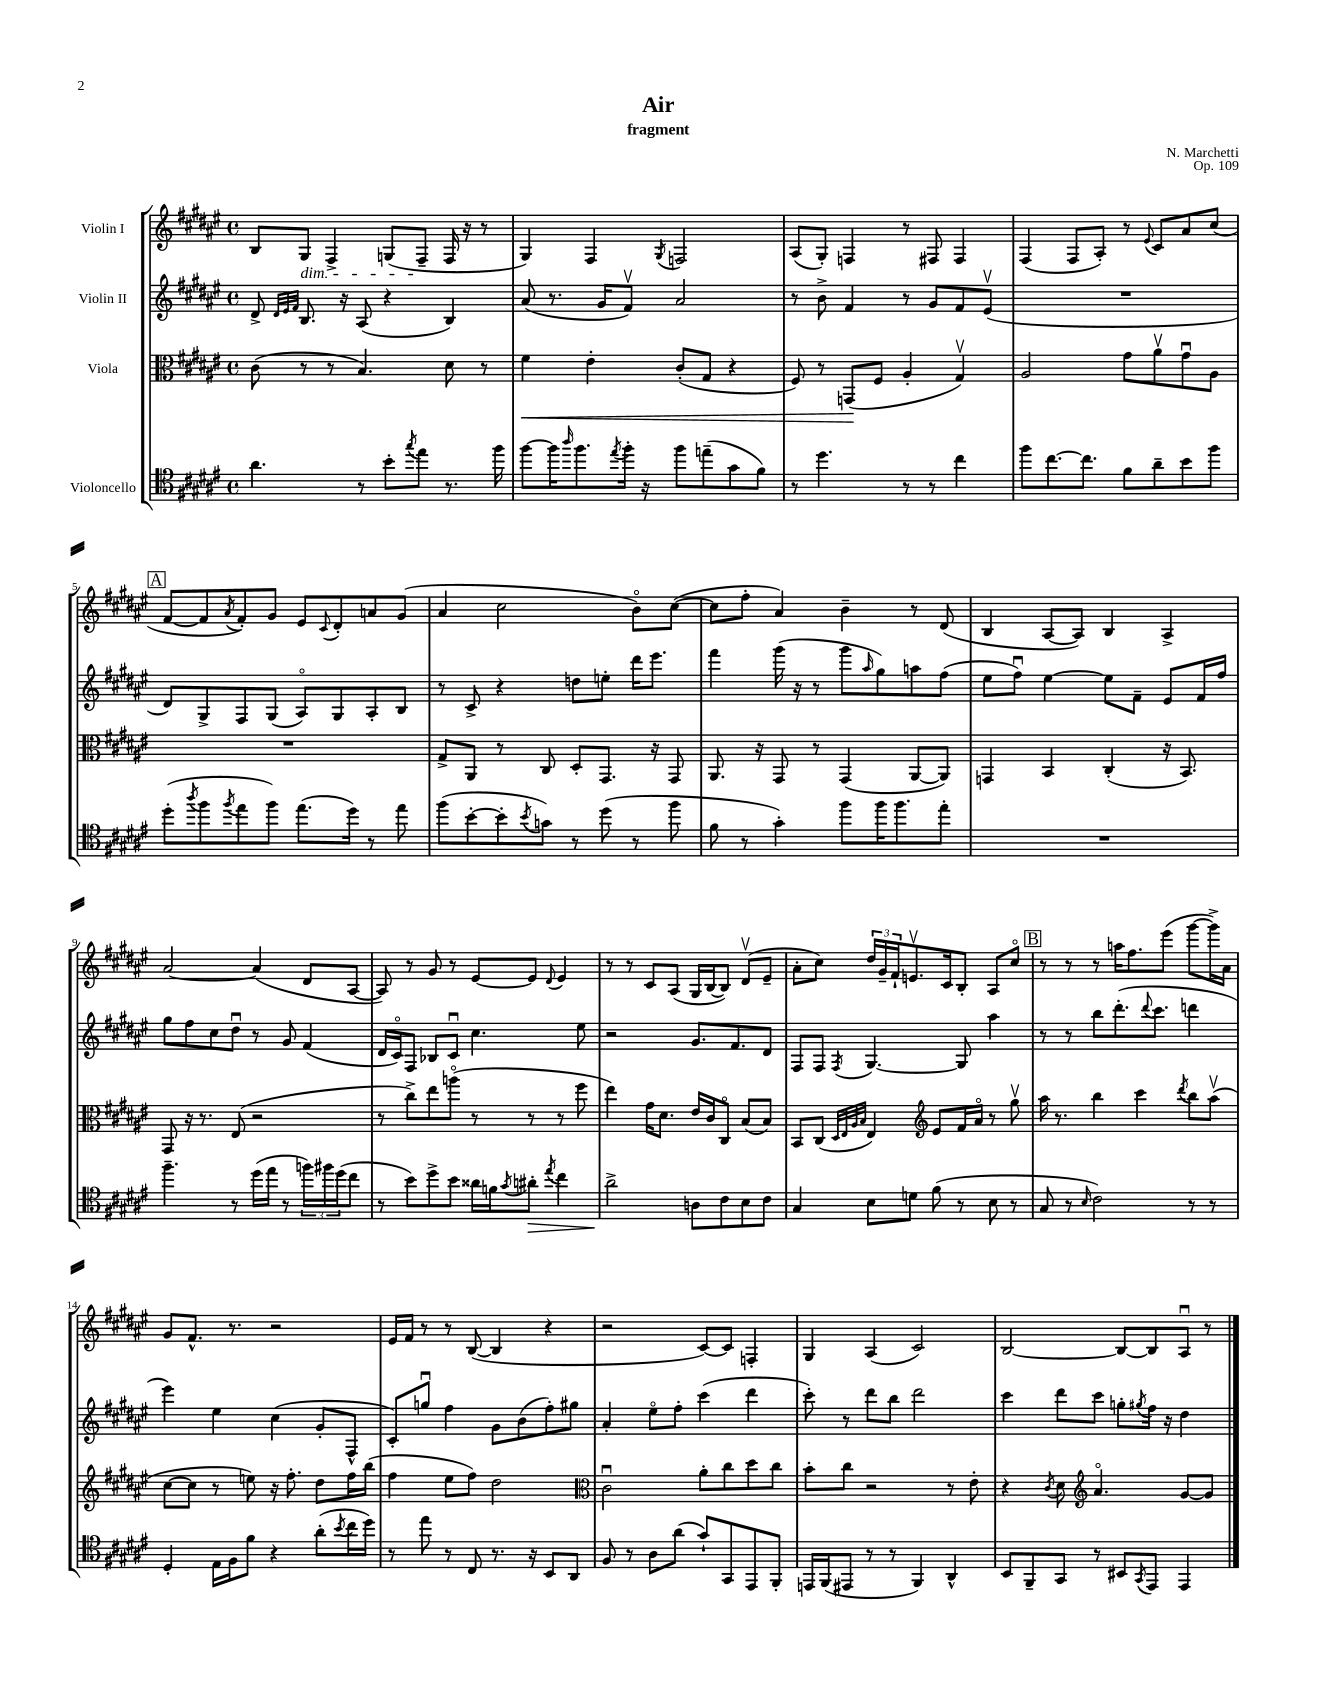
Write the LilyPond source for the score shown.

\header { title = "Air" composer = "N. Marchetti" subtitle = "fragment" opus = "Op. 109" }
<<
\new StaffGroup <<
\new Staff = "s0" \with { instrumentName = "Violin I" } {
    \clef treble \key fis \major \defaultTimeSignature \time 4/4
    b8 gis8\dim fis4-> g8( fis8--\! fis16 r16 r8 |
    gis4) fis4 \acciaccatura { gis8 } f2 |
    ais8( gis8-.) f4 r8 fis8 fis4 |
    fis4( fis8 ais8-.) r8 \appoggiatura { eis'8 } cis'8 ais'8 cis''8( |
    \mark \markup { \box "A" } fis'8~ fis'8 \acciaccatura { ais'8 } fis'8-.) gis'8 eis'8 \appoggiatura { cis'8 } dis'8-. a'8 gis'8( |
    ais'4 cis''2 b'8\flageolet) cis''8~( |
    cis''8 fis''8-. ais'4) b'4-- r8 dis'8( |
    b4 ais8~ ais8) b4 ais4-> |
    ais'2~ ais'4( dis'8 ais8~ |
    ais8) r8 gis'8 r8 eis'8~ eis'8 \appoggiatura { dis'8 } eis'4 |
    r8 r8 cis'8 ais8( gis16 b16~ b8) dis'8\upbow( eis'8-- |
    ais'8-. cis''8) \tuplet 3/2 { dis''16 gis'16-- fis'16-! } e'8.\upbow cis'16 b8-. ais8 cis''8\flageolet |
    \mark \markup { \box "B" } r8 r8 r8 a''16 fis''8. eis'''8( gis'''8~ gis'''16->) ais'16 |
    gis'8 fis'8.-^ r8. r2 |
    eis'16 fis'16 r8 r8 b8~( b4 r4 |
    r2 cis'8~) cis'8 f4-. |
    gis4 ais4( cis'2) |
    b2~ b8~ b8 ais8\downbow r8 \bar "|." |
}
\new Staff = "s1" \with { instrumentName = "Violin II" } {
    \clef treble \key fis \major \defaultTimeSignature \time 4/4
    dis'8-> \grace { dis'32 eis'32 fis'32 } b8. r16 ais8( r4 b4) |
    ais'8( r8. gis'16 fis'8\upbow) ais'2 |
    r8 b'8-> fis'4 r8 gis'8 fis'8 eis'8\upbow( |
    R1 |
    \mark \markup { \box "A" } dis'8) gis8-> fis8 gis8( ais8\flageolet) gis8 ais8-. b8 |
    r8 cis'8-> r4 d''8 e''8-. dis'''16 eis'''8. |
    fis'''4 gis'''16( r16 r8 gis'''8 \grace { ais''16 } gis''8) a''8 fis''8( |
    eis''8 fis''8\downbow) eis''4~ eis''8 fis'8-- eis'8 fis'16 fis''16 |
    gis''8 fis''8 cis''8 dis''8\downbow r8 gis'8 fis'4( |
    dis'16 cis'16\flageolet) fis8 bes8 cis'8\downbow cis''4. eis''8 |
    r2 gis'8. fis'8. dis'8 |
    fis8 fis8 \acciaccatura { fis8 } gis4.~ gis8 ais''4 |
    \mark \markup { \box "B" } r8 r8 b''8 dis'''8.-.( \appoggiatura { dis'''8 } cis'''8. d'''4 |
    eis'''4) eis''4 cis''4( gis'8-. fis8-^ |
    cis'8-.) g''8\downbow fis''4 gis'8 b'8( fis''8-.) gis''8 |
    ais'4-. eis''8\flageolet fis''8-. cis'''4( dis'''4 |
    cis'''8-.) r8 dis'''8 b''8 dis'''2 |
    cis'''4 dis'''8 cis'''8 g''8-. \acciaccatura { gis''8 } fis''16 r16 dis''4 \bar "|." |
}
\new Staff = "s2" \with { instrumentName = "Viola" } {
    \clef alto \key fis \major \defaultTimeSignature \time 4/4
    cis'8( r8 r8 b4.) dis'8 r8 |
    fis'4\< eis'4-. cis'8-.( gis8 r4 |
    fis8) r8 g,8\!( fis8 ais4-. gis4\upbow) |
    ais2 gis'8 ais'8\upbow gis'8\downbow ais8 |
    \mark \markup { \box "A" } R1 |
    gis8-> ais,8 r8 cis8 dis8-. gis,8. r16 gis,8 |
    ais,8. r16 gis,8 r8 gis,4( ais,8~ ais,8) |
    g,4 b,4 cis4-.( r16 b,8.) |
    gis,8 r16 r8. eis8( r2 |
    r8 cis''8->) eis''8 a''8\flageolet( r8 r8 r8 fis''8 |
    eis''4) gis'16 dis'8. eis'16 cis'16 cis8\flageolet b8( b8) |
    b,8 cis8( \grace { dis32 eis32 ais32 b32 } eis4) \clef treble eis'8 fis'16 ais'16\flageolet r8 gis''8\upbow |
    \mark \markup { \box "B" } ais''16 r8. b''4 cis'''4 \acciaccatura { dis'''8 } b''8 ais''8\upbow( |
    cis''8~ cis''8 r8 e''8) r16 fis''8.-. dis''8 fis''16 b''16( |
    fis''4 eis''8 fis''8) dis''2 |
    \clef alto cis'2\downbow ais'8-. cis''8 dis''8 cis''8 |
    b'8-. cis''8 r2 r8 eis'8-. |
    r4 \acciaccatura { cis'8 } dis'8 \clef treble ais'4.\flageolet gis'8~ gis'8 \bar "|." |
}
\new Staff = "s3" \with { instrumentName = "Violoncello" } {
    \clef tenor \key fis \major \defaultTimeSignature \time 4/4
    ais'4. r8 b'8-. \acciaccatura { gis''8 } eis''8 r8. fis''16 |
    fis''8~ fis''16 \grace { ais''16 } fis''8. \acciaccatura { eis''8 } fis''16-. r16 fis''8 e''8--( gis'8 fis'8) |
    r8 dis''4. r8 r8 cis''4 |
    fis''8 cis''8.~ cis''8. fis'8 ais'8-- b'8 fis''8 |
    \mark \markup { \box "A" } dis''8-.( \acciaccatura { ais''8 } fis''8 \acciaccatura { fis''8 } eis''8 fis''8) eis''8.( dis''16) r8 eis''8 |
    fis''8( b'8~-. b'8-. \acciaccatura { b'8 } g'8) r8 dis''8( r8 fis''8 |
    fis'8 r8 gis'4-.) fis''8 fis''16 fis''8. eis''8-. |
    R1 |
    fis''4.-- r8 dis''16( eis''16 r8 \tuplet 3/2 { f''16) fis''16 dis''16( } cis''8 |
    r8 b'8) dis''8-> b'8 aisis'16 f'16 \acciaccatura { gis'8 } ais'8-.\> \acciaccatura { eis''8 } cis''4 |
    ais'2->\! a8 cis'8 b8 cis'8 |
    gis4 b8 d'8 fis'8( r8 b8 r8 |
    \mark \markup { \box "B" } gis8 r8 \grace { b16 } cis'2) r8 r8 |
    dis4-. eis16 fis16 fis'8 r4 ais'8-.( \acciaccatura { b'8 } cis''16 dis''16) |
    r8 eis''8 r8 cis8 r8. r16 b,8 ais,8 |
    fis8 r8 ais8 ais'8( gis'8-!) gis,8 eis,8 fis,8-. |
    e,16 fis,16( eis,8 r8 r8 fis,4) ais,4-^ |
    b,8 fis,8-- gis,8 r8 bis,8 \acciaccatura { gis,8 } eis,8 eis,4 \bar "|." |
}
>>
>>
